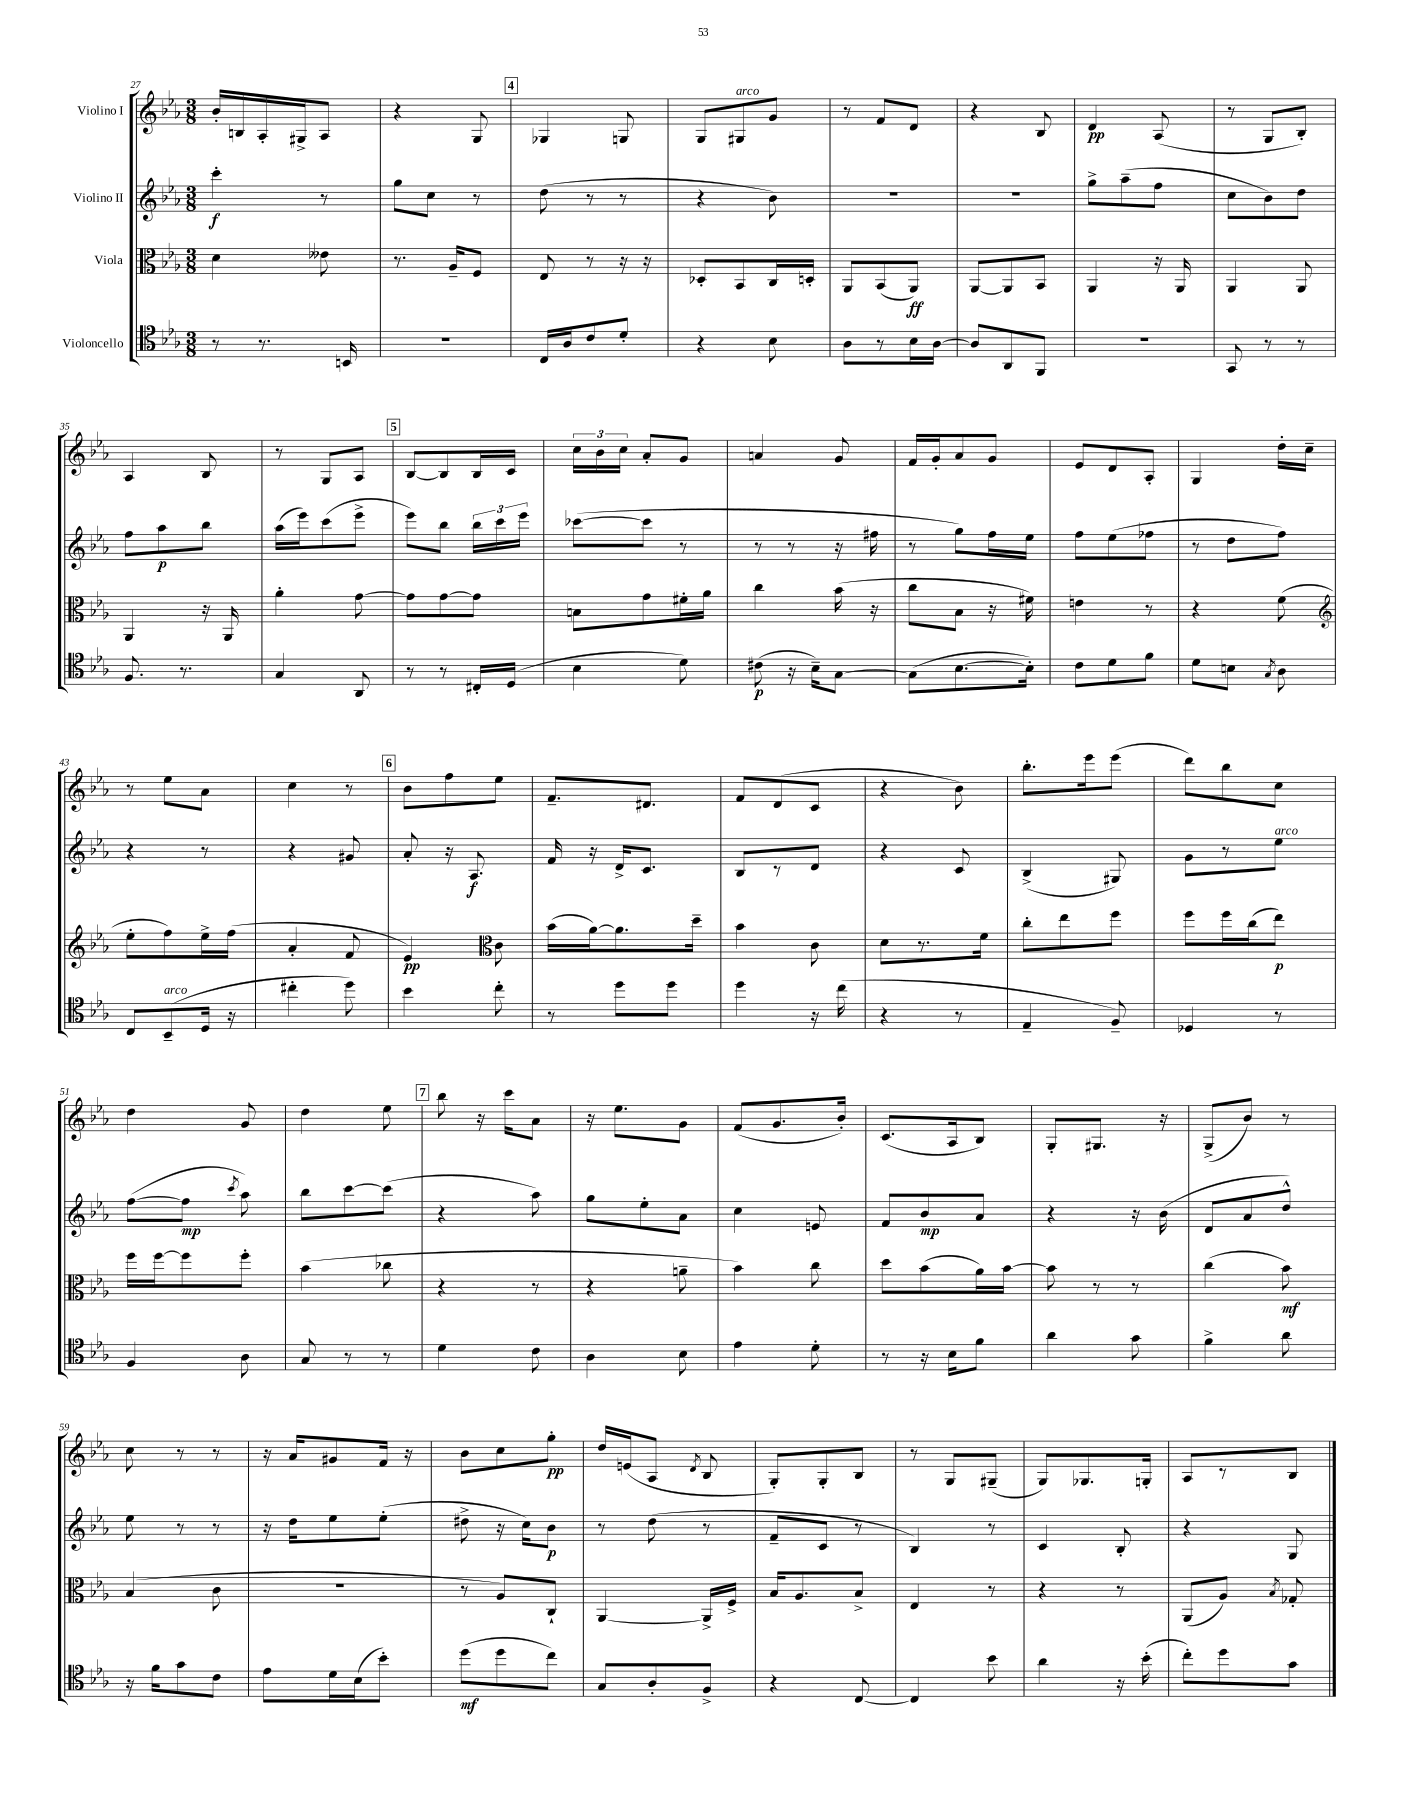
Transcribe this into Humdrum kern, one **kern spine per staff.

**kern	**dynam	**kern	**dynam	**kern	**dynam	**kern	**dynam
*part4	*part4	*part3	*part3	*part2	*part2	*part1	*part1
*staff4	*staff4	*staff3	*staff3	*staff2	*staff2	*staff1	*staff1
*I"Violoncello	*	*I"Viola	*	*I"Violino II	*	*I"Violino I	*
*clefC4	*	*clefC3	*	*clefG2	*	*clefG2	*
*k[b-e-a-]	*	*k[b-e-a-]	*	*k[b-e-a-]	*	*k[b-e-a-]	*
*M3/8	*	*M3/8	*	*M3/8	*	*M3/8	*
=27	=27	=27	=27	=27	=27	=27	=27
8r	.	4d\	.	4ccc'\	f	16b-'/LL	.
.	.	.	.	.	.	16Bn/	.
8.r	.	.	.	.	.	16A-'/	.
.	.	.	.	.	.	16G#X^/J	.
.	.	8e--X\	.	8r	.	8A-/J	.
16BBn/	.	.	.	.	.	.	.
=28	=28	=28	=28	=28	=28	=28	=28
4.r	.	8.r	.	8gg\L	.	4r	.
.	.	.	.	8cc\J	.	.	.
.	.	16A-~/KL	.	.	.	.	.
.	.	8F/J	.	8r	.	8G/	.
!!LO:REH:place=s1:t=4
=29	=29	=29	=29	=29	=29	=29	=29
16C/LL	.	8E-/	.	(8dd\	.	4G-X/	.
16A-/J	.	.	.	.	.	.	.
8c/	.	8r	.	8r	.	.	.
8d'/J	.	16r	.	8r	.	8Gn/	.
.	.	16r	.	.	.	.	.
=30	=30	=30	=30	=30	=30	=30	=30
4r	.	8D-X'/L	.	4r	.	8G/L	.
!	!	!	!	!	!	!LO:TX:a:i:t=arco	!
.	.	8BB-/	.	.	.	8G#X/	.
8B-\	.	16C/L	.	8b-\)	.	8g/J	.
.	.	16Dn'/JJ	.	.	.	.	.
=31	=31	=31	=31	=31	=31	=31	=31
8A-\L	.	8AA-/L	.	4.r	.	8r	.
8r	.	(8BB-/	.	.	.	8f/L	.
16B-\L	.	8AA-/J)	ff	.	.	8d/J	.
[16A-\JJ	.	.	.	.	.	.	.
=32	=32	=32	=32	=32	=32	=32	=32
8A-/L]	.	[8AA-/L	.	4.r	.	4r	.
8AA-/	.	8AA-/]	.	.	.	.	.
8FF/J	.	8BB-/J	.	.	.	8B-/	.
=33	=33	=33	=33	=33	=33	=33	=33
4.r	.	4AA-/	.	8gg^\L	.	4d/	pp
.	.	.	.	(8aa-~\	.	.	.
.	.	16r	.	8ff\J	.	(8A-/	.
.	.	16AA-/	.	.	.	.	.
=34	=34	=34	=34	=34	=34	=34	=34
8GG/	.	4AA-/	.	8cc\L	.	8r	.
8r	.	.	.	8b-\)	.	8G/L	.
8r	.	8AA-/	.	8dd\J	.	8B-'/J)	.
!!LO:LB:g=z
=35	=35	=35	=35	=35	=35	=35	=35
8.F/	.	4AA-/	.	8ff\L	.	4A-/	.
.	.	.	.	8aa-\	p	.	.
8.r	.	.	.	.	.	.	.
.	.	16r	.	8bb-\J	.	8B-/	.
.	.	16AA-/	.	.	.	.	.
=36	=36	=36	=36	=36	=36	=36	=36
4G/	.	4a-'\	.	(16aa-\LL	.	8r	.
.	.	.	.	16eee-\J)	.	.	.
.	.	.	.	(8ccc\	.	8G/L	.
8AA-/	.	[8g\	.	8eee-^\J	.	8A-/J	.
!!LO:REH:place=s1:t=5
=37	=37	=37	=37	=37	=37	=37	=37
8r	.	8g\L]	.	8eee-\L)	.	[8B-/L	.
8r	.	[8g\	.	8bb-\J	.	8B-/]	.
16C#X'/LL	.	8g\J]	.	24bb-\LL	.	16B-/L	.
.	.	.	.	24ccc\	.	.	.
(16D/JJ	.	.	.	.	.	16c/JJ	.
.	.	.	.	24eee-\JJ	.	.	.
=38	=38	=38	=38	=38	=38	=38	=38
4B-\	.	8Bn\L	.	([8ccc-X\L	.	24cc\LL	.
.	.	.	.	.	.	24b-\	.
.	.	.	.	.	.	24cc\JJ	.
.	.	8g\	.	8ccc-\J]	.	8a-'/L	.
8d\)	.	16f#X'\L	.	8r	.	8g/J	.
.	.	16a-\JJ	.	.	.	.	.
=39	=39	=39	=39	=39	=39	=39	=39
(8c#X\	p	4cc\	.	8r	.	4an/	.
16r	.	.	.	8r	.	.	.
16B-~\KL)	.	.	.	.	.	.	.
[8G\J	.	(16b-\	.	16r	.	8g/	.
.	.	16r	.	16ff#X\	.	.	.
=40	=40	=40	=40	=40	=40	=40	=40
(8G\L]	.	8cc\L	.	8r	.	16f/LL	.
.	.	.	.	.	.	16g'/J	.
[8.B-\	.	8B-\J	.	8gg\L)	.	8a-/	.
.	.	16r	.	16ff\L	.	8g/J	.
16B-'\Jk])	.	16f#X\)	.	16ee-\JJ	.	.	.
=41	=41	=41	=41	=41	=41	=41	=41
8c\L	.	4en\	.	8ff\L	.	8e-/L	.
8d\	.	.	.	(8ee-\	.	8d/	.
8f\J	.	8r	.	8ff-X\J	.	8A-'/J	.
=42	=42	=42	=42	=42	=42	=42	=42
8d\L	.	4r	.	8r	.	4G/	.
8Bn\J	.	.	.	8dd\L	.	.	.
8qG/	.	.	.	.	.	.	.
8A-\	.	(8f\	.	8ff\J)	.	16dd'\LL	.
.	.	.	.	.	.	16cc~\JJ	.
!!LO:LB:g=z
=43	=43	=43	=43	=43	=43	=43	=43
*	*	*clefG2	*	*	*	*	*
8C/L	.	8ee-'\L	.	4r	.	8r	.
!LO:TX:a:i:t=arco	!	!	!	!	!	!	!
(8BB-~/	.	8ff\)	.	.	.	8ee-\L	.
16D/Jk	.	16ee-^\L	.	8r	.	8a-\J	.
16r	.	(16ff\JJ	.	.	.	.	.
=44	=44	=44	=44	=44	=44	=44	=44
4cc#X'\	.	4a-'/	.	4r	.	4cc\	.
8dd\)	.	8f/	.	8g#X/	.	8r	.
!!LO:REH:place=s1:t=6
=45	=45	=45	=45	=45	=45	=45	=45
4b-\	.	4e-/)	pp	8a-'/	.	8b-\L	.
.	.	.	.	16r	.	8ff\	.
.	.	.	.	8.A-/	f	.	.
*	*	*clefC3	*	*	*	*	*
8cc'\	.	8c\	.	.	.	8ee-\J	.
=46	=46	=46	=46	=46	=46	=46	=46
8r	.	(16b-\LL	.	16f/	.	8.f~/L	.
.	.	[16a-\J)	.	16r	.	.	.
8dd\L	.	8.a-\]	.	16d^/KL	.	.	.
.	.	.	.	8.c/J	.	8.d#X/J	.
8dd\J	.	.	.	.	.	.	.
.	.	16dd~\Jk	.	.	.	.	.
=47	=47	=47	=47	=47	=47	=47	=47
4dd\	.	4b-\	.	8B-/L	.	8f/L	.
.	.	.	.	8r	.	(8d/	.
16r	.	8c\	.	8d/J	.	8c/J	.
(16cc\	.	.	.	.	.	.	.
=48	=48	=48	=48	=48	=48	=48	=48
4r	.	8d\L	.	4r	.	4r	.
.	.	8.r	.	.	.	.	.
8r	.	.	.	8c/	.	8b-\)	.
.	.	16f\Jk	.	.	.	.	.
=49	=49	=49	=49	=49	=49	=49	=49
4E-~/	.	8cc'\L	.	(4B-^/	.	8.bb-'\L	.
.	.	8ee-\	.	.	.	.	.
.	.	.	.	.	.	16eee-\k	.
8F~/)	.	8ff\J	.	8G#X/)	.	(8eee-\J	.
=50	=50	=50	=50	=50	=50	=50	=50
4D-X/	.	8ff\L	.	8g\L	.	8ddd\L)	.
.	.	16ff\L	.	8r	.	8bb-\	.
.	.	(16cc\J	.	.	.	.	.
!	!	!	!	!LO:TX:a:i:t=arco	!	!	!
8r	.	8ee-\J)	p	8ee-\J	.	8cc\J	.
!!LO:LB:g=z
=51	=51	=51	=51	=51	=51	=51	=51
4F/	.	16ff\LL	.	([8ff\L	.	4dd\	.
.	.	[16ff\J	.	.	.	.	.
.	.	8ff\]	.	8ff\J]	mp	.	.
.	.	.	.	8qccc/	.	.	.
8A-\	.	8ff'\J	.	8aa-\)	.	8g/	.
=52	=52	=52	=52	=52	=52	=52	=52
8G/	.	(4b-\	.	8bb-\L	.	4dd\	.
8r	.	.	.	[8ccc\	.	.	.
8r	.	8cc-X\	.	(8ccc\J]	.	8ee-\	.
!!LO:REH:place=s1:t=7
=53	=53	=53	=53	=53	=53	=53	=53
4d\	.	4r	.	4r	.	8bb-\	.
.	.	.	.	.	.	16r	.
.	.	.	.	.	.	16ccc\KL	.
8c\	.	8r	.	8aa-\)	.	8a-\J	.
=54	=54	=54	=54	=54	=54	=54	=54
4A-\	.	4r	.	8gg\L	.	16r	.
.	.	.	.	.	.	8.ee-\L	.
.	.	.	.	8ee-'\	.	.	.
8B-\	.	8an~\	.	8a-\J	.	8g\J	.
=55	=55	=55	=55	=55	=55	=55	=55
4e-\	.	4b-\)	.	4cc\	.	(8f/L	.
.	.	.	.	.	.	8.g/	.
8d'\	.	8cc\	.	8en/	.	.	.
.	.	.	.	.	.	16b-'/Jk)	.
=56	=56	=56	=56	=56	=56	=56	=56
8r	.	8dd\L	.	8f/L	.	(8.c/L	.
16r	.	(8b-\	.	8b-/	mp	.	.
16B-\KL	.	.	.	.	.	16A-/k	.
8f\J	.	16a-\L)	.	8a-/J	.	8B-/J)	.
.	.	[16b-\JJ	.	.	.	.	.
=57	=57	=57	=57	=57	=57	=57	=57
4a-\	.	8b-\]	.	4r	.	8G'/L	.
.	.	8r	.	.	.	8.G#X/J	.
8g\	.	8r	.	16r	.	.	.
.	.	.	.	(16b-\	.	16r	.
=58	=58	=58	=58	=58	=58	=58	=58
4f^\	.	(4cc\	.	8d/L	.	(8G^/L	.
.	.	.	.	8a-/	.	8b-/J)	.
8a-\	.	8b-\)	mf	8dd^^/J)	.	8r	.
!!LO:LB:g=z
=59	=59	=59	=59	=59	=59	=59	=59
16r	.	(4B-/	.	8ee-\	.	8cc\	.
16f\KL	.	.	.	.	.	.	.
8g\	.	.	.	8r	.	8r	.
8c\J	.	8c\	.	8r	.	8r	.
=60	=60	=60	=60	=60	=60	=60	=60
8e-\L	.	4.r	.	16r	.	16r	.
.	.	.	.	16dd\KL	.	16a-/KL	.
16d\L	.	.	.	8ee-\	.	8g#X/	.
(16B-\J	.	.	.	.	.	.	.
8b-'\J)	.	.	.	(8ee-'\J	.	16f/Jk	.
.	.	.	.	.	.	16r	.
=61	=61	=61	=61	=61	=61	=61	=61
(8dd\L	mf	8r	.	8dd#X^\	.	8b-\L	.
8dd\	.	8A-/L)	.	16r	.	8cc\	.
.	.	.	.	16cc\KL)	.	.	.
8cc\J)	.	8C`/J	.	8b-\J	p	8gg'\J	pp
=62	=62	=62	=62	=62	=62	=62	=62
8G/L	.	[4AA-/	.	8r	.	16dd/LL	.
.	.	.	.	.	.	(16en/J	.
8A-'/	.	.	.	(8dd\	.	8A-/J	.
.	.	.	.	.	.	8qd/	.
8F^/J	.	16AA-^/LL]	.	8r	.	8B-/	.
.	.	16F^/JJ	.	.	.	.	.
=63	=63	=63	=63	=63	=63	=63	=63
4r	.	16B-/KL	.	8f~/L	.	8G'/L)	.
.	.	8.A-/	.	.	.	.	.
.	.	.	.	8c/J	.	8G'/	.
[8C/	.	8B-^/J	.	8r	.	8B-/J	.
=64	=64	=64	=64	=64	=64	=64	=64
4C/]	.	4E-/	.	4B-/)	.	8r	.
.	.	.	.	.	.	8G/L	.
8b-\	.	8r	.	8r	.	(8G#X~/J	.
=65	=65	=65	=65	=65	=65	=65	=65
4a-\	.	4r	.	4c/	.	8G/L)	.
.	.	.	.	.	.	8.G-X/	.
16r	.	8r	.	8B-'/	.	.	.
(16b-'\	.	.	.	.	.	16Gn'/Jk	.
=66	=66	=66	=66	=66	=66	=66	=66
8cc'\L)	.	(8AA-/L	.	4r	.	8A-/L	.
8dd\	.	8A-/J)	.	.	.	8r	.
.	.	8qB-/	.	.	.	.	.
8g\J	.	8G-X'/	.	8G/	.	8B-/J	.
==	==	==	==	==	==	==	==
*-	*-	*-	*-	*-	*-	*-	*-
